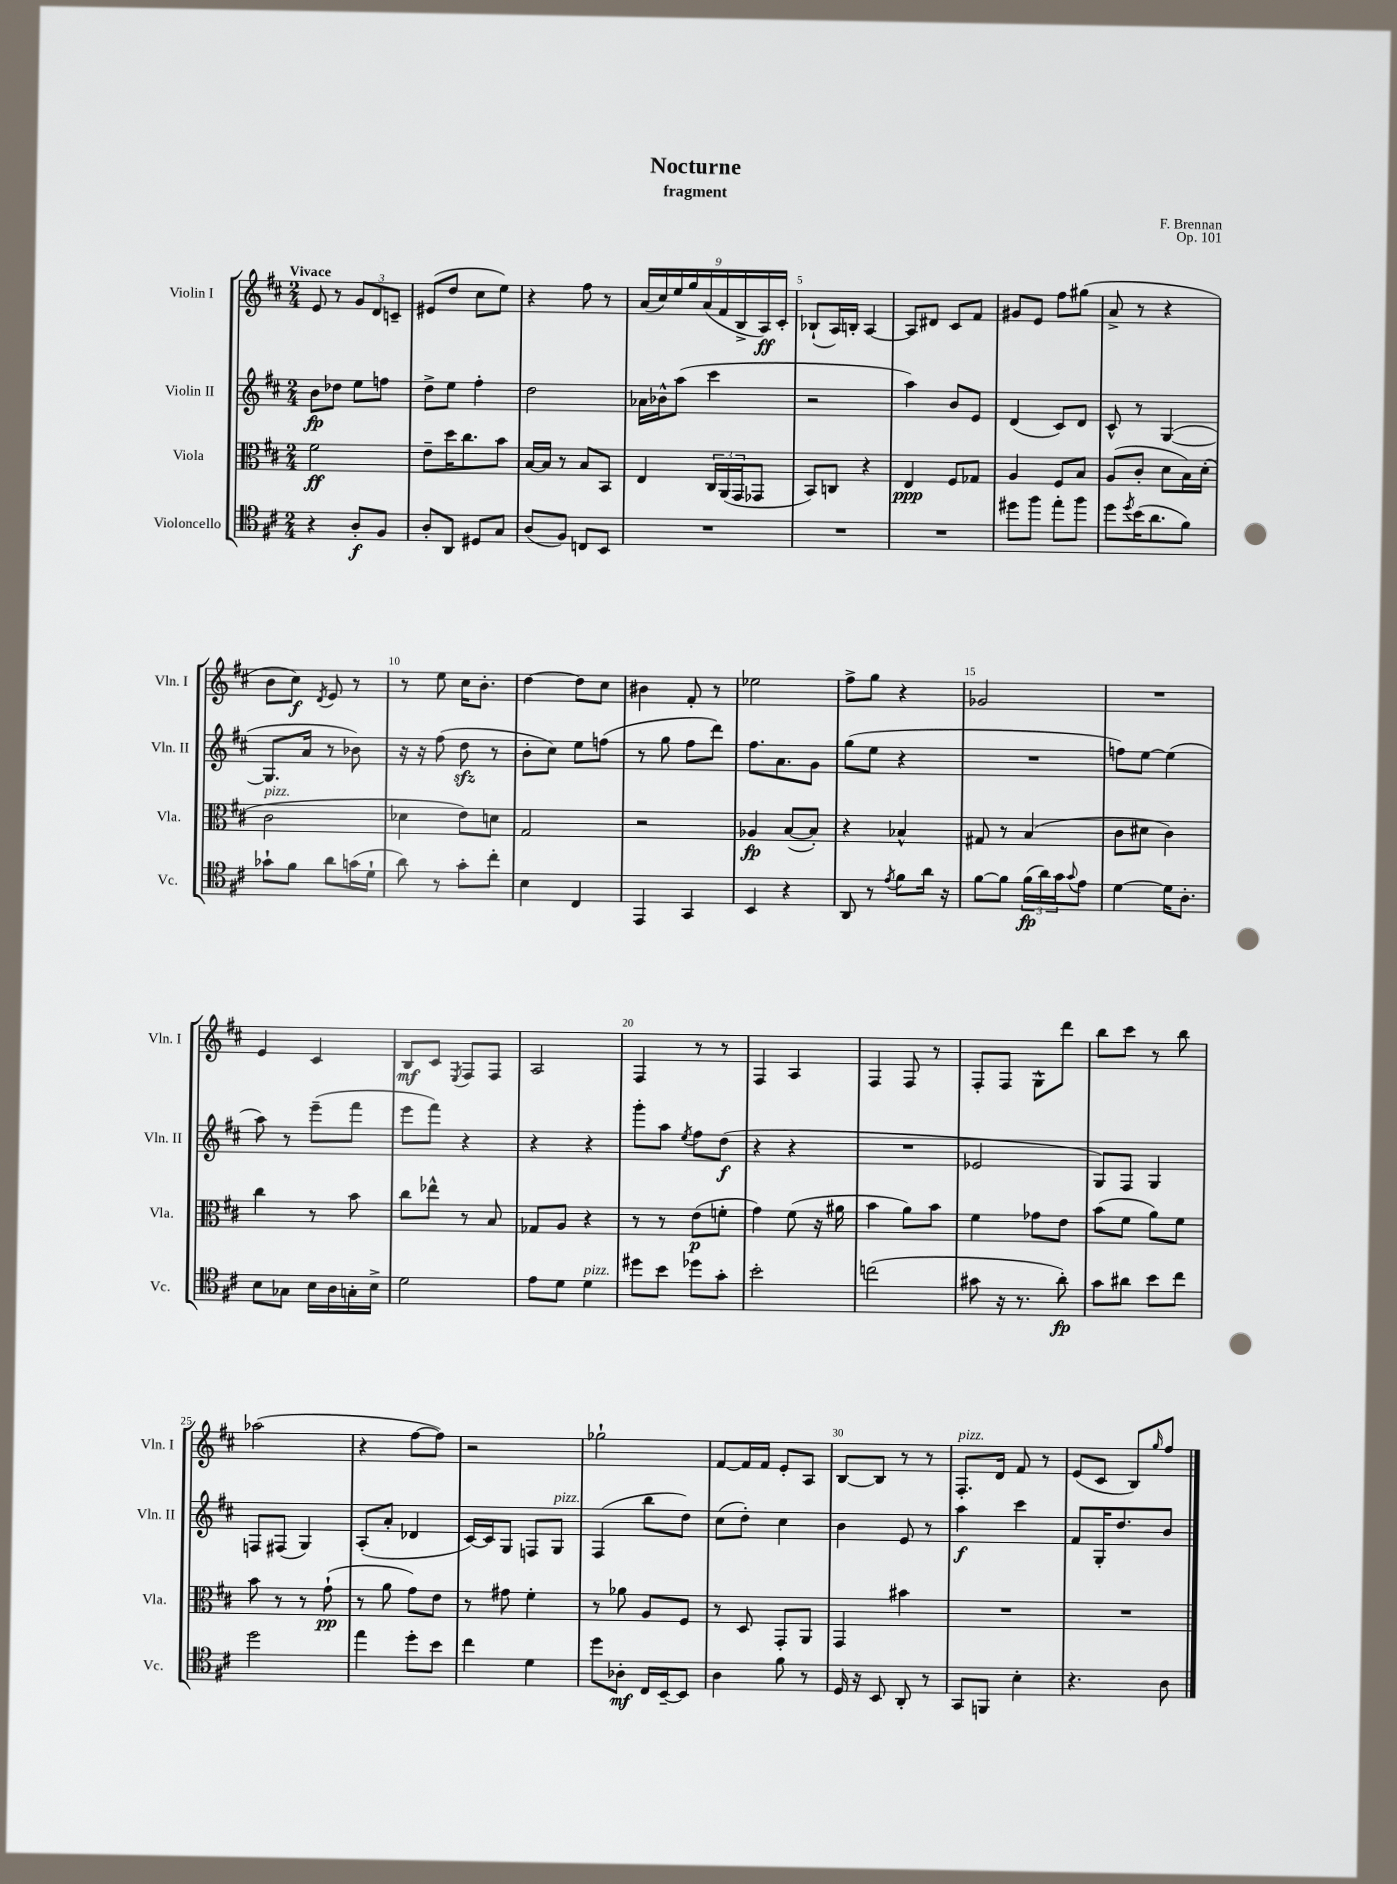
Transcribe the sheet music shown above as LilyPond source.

\header { title = "Nocturne" composer = "F. Brennan" subtitle = "fragment" opus = "Op. 101" }
<<
\new StaffGroup <<
\new Staff = "s0" \with { instrumentName = "Violin I" shortInstrumentName = "Vln. I" } {
    \clef treble \key d \major \numericTimeSignature \time 2/4 \tempo "Vivace"
    e'8 r8 \tuplet 3/2 { g'8 d'8 c'8-- } |
    eis'8( d''8 cis''8 e''8) |
    r4 fis''8 r8 |
    \tuplet 9/8 { a'16( cis''16) e''16 g''16 a'16( fis'16 b16-> a16\ff) cis'16-. } |
    bes8-!( a16) b16-. a4~ |
    a8 dis'8 cis'8 fis'8 |
    gis'8 e'8 fis''8 gis''8( |
    a'8-> r8 r4 |
    b'8 cis''8\f) \acciaccatura { d'8 } e'8 r8 |
    r8 e''8 cis''16 b'8.-. |
    d''4~ d''8 cis''8 |
    bis'4 fis'8-. r8 |
    ees''2 |
    fis''8-> g''8 r4 |
    ges'2 |
    R2 |
    e'4 cis'4 |
    b8\mf cis'8 \acciaccatura { e8 } fis8 fis8 |
    a2 |
    fis4 r8 r8 |
    fis4 a4 |
    fis4 fis8 r8 |
    fis8-. fis8 g8-^ d'''8 |
    b''8 cis'''8 r8 b''8 |
    aes''2( |
    r4 fis''8~ fis''8) |
    r2 |
    ges''2-! |
    fis'8~ fis'16 fis'16 e'8-. a8 |
    b8~ b8 r8 r8 |
    fis8.-.^\markup { \italic "pizz." } d'16 fis'8 r8 |
    e'8( cis'8 b8) \grace { g''16 } fis''8 \bar "|." |
}
\new Staff = "s1" \with { instrumentName = "Violin II" shortInstrumentName = "Vln. II" } {
    \clef treble \key d \major \numericTimeSignature \time 2/4
    b'8\fp des''8 e''8 f''8 |
    d''8-> e''8 fis''4-. |
    d''2 |
    aes'16 bes'16-^ a''8( cis'''4 |
    r2 |
    a''4) b'8 e'8 |
    d'4( cis'8) d'8 |
    cis'8-^ r8 g4~( |
    g8. a'16 r8 bes'8) |
    r16 r16 fis''8( d''8\sfz r8 |
    b'8-. cis''8) e''8 f''8( |
    r8 g''8 fis''8 d'''8) |
    fis''8. a'8. g'8 |
    g''8( e''8 r4 |
    R2 |
    f''8) e''8~ e''4( |
    a''8) r8 e'''8--( fis'''8 |
    e'''8 fis'''8) r4 |
    r4 r4 |
    g'''8-. a''8 \acciaccatura { e''8 } fis''8 d''8\f( |
    r4 r4 |
    R2 |
    ees'2 |
    g8) fis8 g4 |
    f8 fis8( g4) |
    a8-.( a'8-. des'4 |
    cis'16~) cis'16 g8 f8 g8^\markup { \italic "pizz." } |
    fis4( b''8 d''8) |
    cis''8( d''8-.) cis''4 |
    b'4 e'8 r8 |
    a''4\f cis'''4 |
    fis'8 g16-. d''8. b'8 \bar "|." |
}
\new Staff = "s2" \with { instrumentName = "Viola" shortInstrumentName = "Vla." } {
    \clef alto \key d \major \numericTimeSignature \time 2/4
    fis'2\ff |
    e'8-- d''16 cis''8. b'8 |
    b16~ b16 r8 b8 b,8 |
    e4 \tuplet 3/2 { cis16 a,16( g,16 } ges,8 |
    b,8) c8 r4 |
    e4\ppp fis8 ges8 |
    a4 fis8 b8 |
    a8( cis'8-. d'8 b16) d'16-.( |
    cis'2^\markup { \italic "pizz." } |
    des'4 e'8) d'8 |
    g2 |
    r2 |
    aes4\fp b8~( b8-.) |
    r4 bes4-^ |
    gis8 r8 b4( |
    cis'8 dis'8 cis'4) |
    cis''4 r8 b'8 |
    cis''8 ees''8-^ r8 b8 |
    ges8 a8 r4 |
    r8 r8 e'8\p( f'8-. |
    g'4) fis'8( r16 ais'16 |
    b'4 a'8) b'8 |
    fis'4 ges'8 e'8 |
    b'8( fis'8 a'8) fis'8 |
    b'8 r8 r8 g'8-!\pp( |
    r8 a'8 g'8) e'8 |
    r8 gis'8 fis'4-. |
    r8 aes'8 a8 fis8 |
    r8 d8 g,8-. a,8 |
    g,4 bis'4 |
    R2 |
    R2 \bar "|." |
}
\new Staff = "s3" \with { instrumentName = "Violoncello" shortInstrumentName = "Vc." } {
    \clef tenor \key d \major \numericTimeSignature \time 2/4
    r4 a8-.\f fis8 |
    a8-. a,8 dis8 g8 |
    a8( fis8) c8 b,8 |
    R2 |
    R2 |
    R2 |
    dis''8 fis''8 e''8-. fis''8 |
    d''8 \acciaccatura { d''8 } b'16( a'8. fis'8) |
    ges'8-! fis'8 a'8 g'16( d'16-! |
    a'8) r8 g'8-. cis''8-. |
    b4 cis4 |
    e,4 g,4 |
    b,4 r4 |
    a,8 r8 \acciaccatura { e'8 } fis'8 a'16 r16 |
    fis'8~ fis'8 \tuplet 3/2 { fis'16\fp( a'16) g'16 } \appoggiatura { g'8 } e'8 |
    d'4~ d'16 a8.-. |
    b8 ges8 b16 a16 g16-. b16-> |
    d'2 |
    e'8 d'8 d'4^\markup { \italic "pizz." } |
    dis''8 b'8 des''8 g'8-. |
    b'2-. |
    c''2( |
    gis'8 r16 r8. a'8-.\fp) |
    g'8 ais'8 b'8 cis''8 |
    d''2 |
    e''4 d''8-. b'8 |
    cis''4 d'4 |
    d''8 aes8-.\mf cis16 b,16~-- b,8 |
    a4 fis'8 r8 |
    d16 r16 b,8 a,8-. r8 |
    g,8 f,8 b4-. |
    r4. a8 \bar "|." |
}
>>
>>
\layout { \context { \Score \override BarNumber.break-visibility = ##(#f #t #t) barNumberVisibility = #(every-nth-bar-number-visible 5) } }
